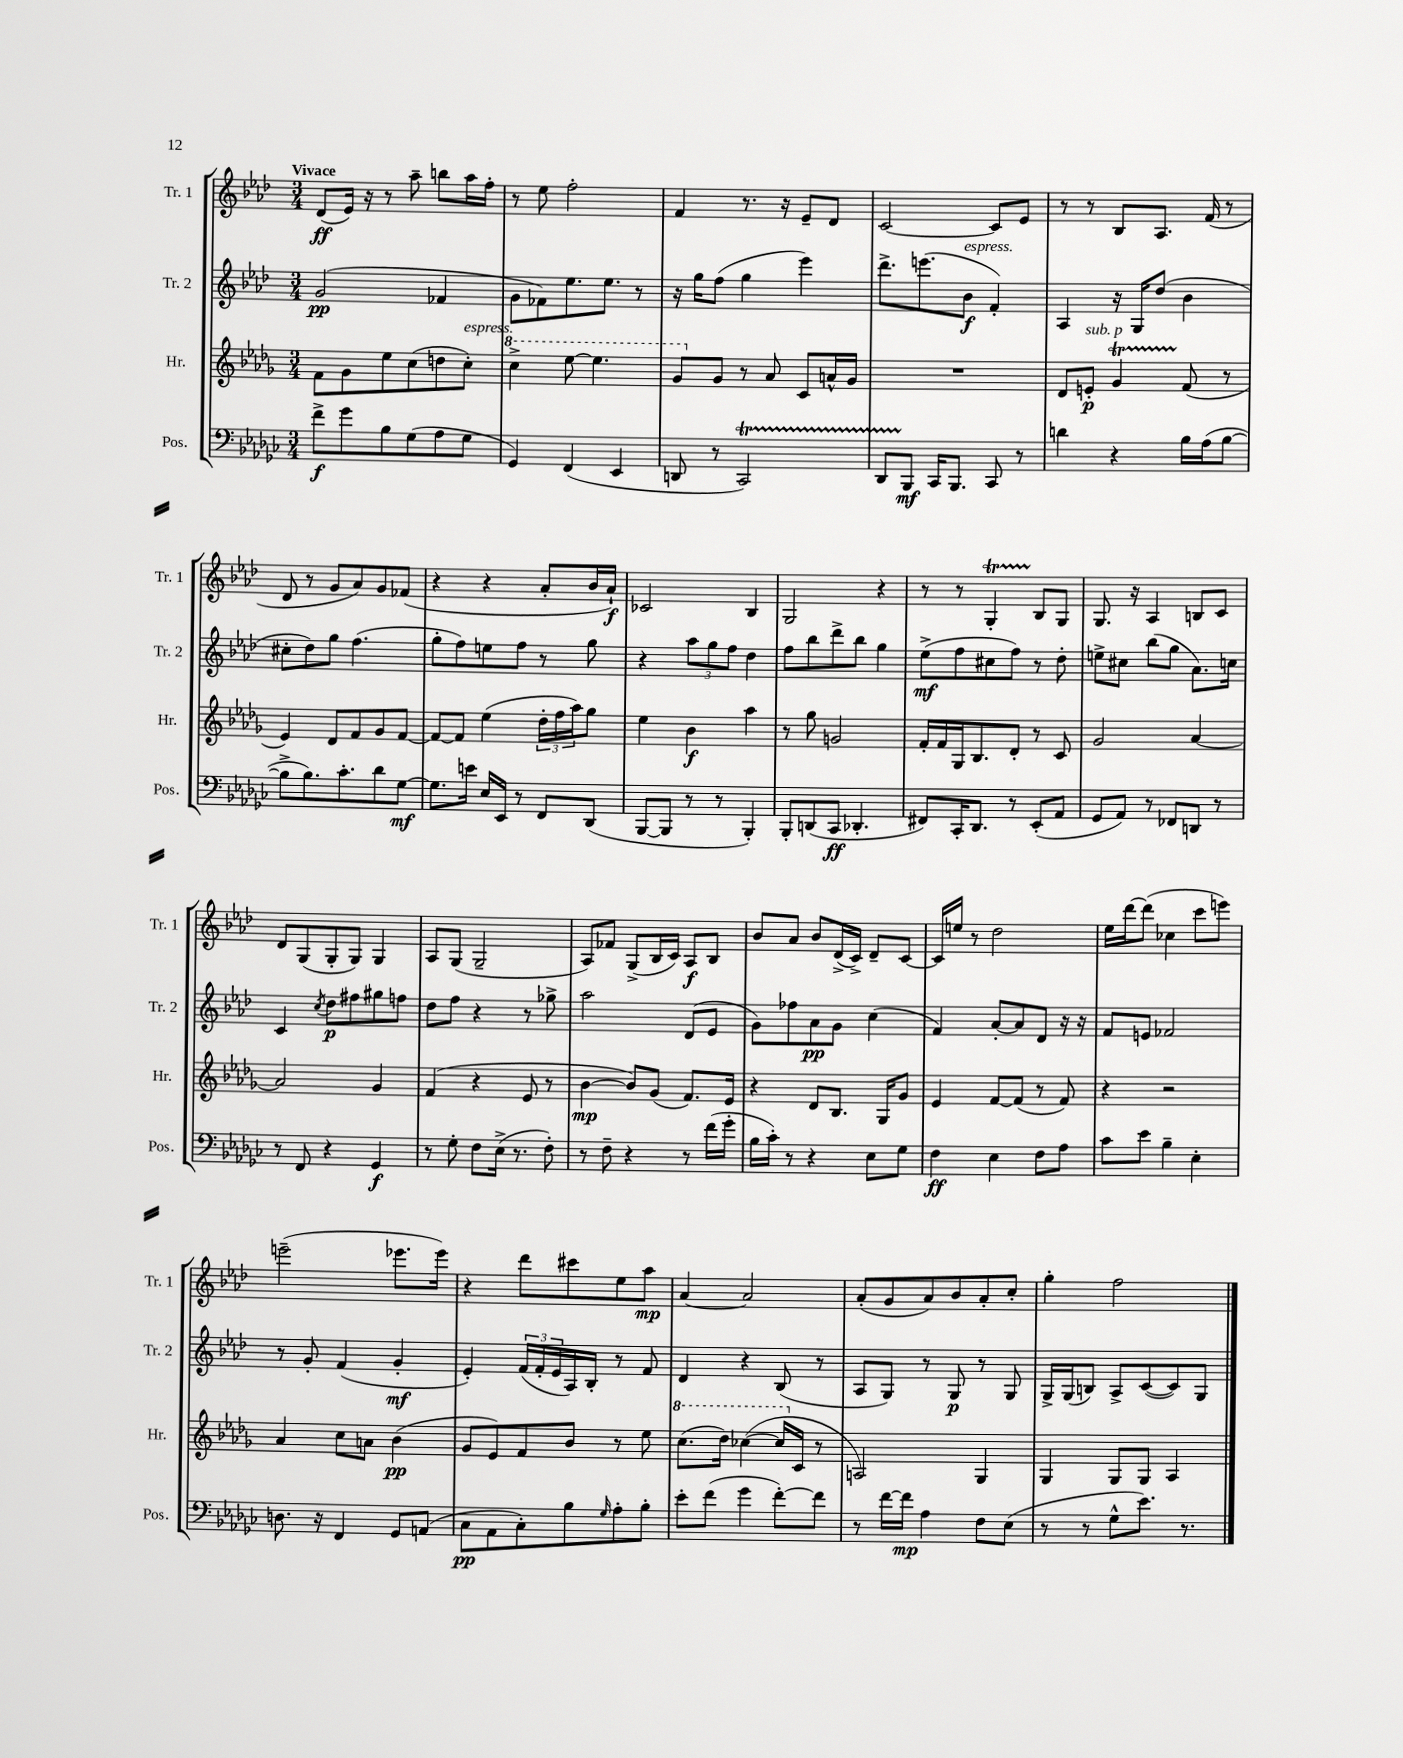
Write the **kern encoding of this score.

**kern	**dynam	**kern	**dynam	**kern	**dynam	**kern	**dynam
*part4	*part4	*part3	*part3	*part2	*part2	*part1	*part1
*staff4	*staff4	*staff3	*staff3	*staff2	*staff2	*staff1	*staff1
*I"Pos.	*	*I"Hr.	*	*I"Tr. 2	*	*I"Tr. 1	*
*I'Pos.	*	*I'Hr.	*	*I'Tr. 2	*	*I'Tr. 1	*
*clefF4	*	*clefG2	*	*clefG2	*	*clefG2	*
*k[b-e-a-d-g-c-]	*	*k[b-e-a-d-g-]	*	*k[b-e-a-d-]	*	*k[b-e-a-d-]	*
*M3/4	*	*M3/4	*	*M3/4	*	*M3/4	*
=1	=1	=1	=1	=1	=1	=1	=1
!	!	!	!	!	!	!LO:TX:a:B:t=Vivace	!
8f^\L	f	8f\L	.	(2g/	pp	(8d-/L	ff
8g-\	.	8g-\	.	.	.	16e-/Jk)	.
.	.	.	.	.	.	16r	.
8B-\	.	8ee-\	.	.	.	8r	.
(8G-\	.	(8cc\	.	.	.	8aa-~\	.
8A-\	.	8ddn\	.	4f-X/	.	8bbn\L	.
!	!	!LO:TX:a:i:t=espress.	!	!	!	!	!
8G-\J	.	8cc'\J)	.	.	.	16aa-\L	.
.	.	.	.	.	.	16ff'\JJ	.
=2	=2	=2	=2	=2	=2	=2	=2
*	*	*8va	*	*	*	*	*
4GG-/)	.	4ccc^\	.	8g\L	.	8r	.
.	.	.	.	8f-X\)	.	8ee-\	.
(4FF/	.	[8eee-\	.	8.ee-\	.	2ff'\	.
.	.	4.eee-\]	.	.	.	.	.
.	.	.	.	8.ee-\J	.	.	.
4EE-/	.	.	.	.	.	.	.
.	.	.	.	8r	.	.	.
=3	=3	=3	=3	=3	=3	=3	=3
8DDn/	.	8gg-/L	.	16r	.	4f/	.
.	.	.	.	16gg\KL	.	.	.
*	*	*X8va	*	*	*	*	*
8r	.	8g-/J	.	(8ff\J	.	.	.
2CC-T/)	.	8r	.	4gg\	.	8.r	.
.	.	8a-/	.	.	.	.	.
.	.	.	.	.	.	16r	.
.	.	8c/L	.	4eee-\)	.	8e-~/L	.
.	.	16an^^/L	.	.	.	8d-/J	.
.	.	16g-/JJ	.	.	.	.	.
=4	=4	=4	=4	=4	=4	=4	=4
8DD-TTT/L	.	2.r	.	8.ddd-^\L	.	[2c/	.
8BBB-/J	mf	.	.	.	.	.	.
.	.	.	.	(8.eeen\	.	.	.
16CC-/KL	.	.	.	.	.	.	.
8.BBB-/J	.	.	.	.	.	.	.
!	!	!	!	!LO:TX:a:i:t=espress.	!	!	!
.	.	.	.	8b-\J	f	.	.
8CC-/	.	.	.	4f'/)	.	8c/L]	.
8r	.	.	.	.	.	8e-/J	.
=5	=5	=5	=5	=5	=5	=5	=5
4dn\	.	8d-/L	.	4A-/	.	8r	.
!	!	!LO:TX:a:i:t=sub. p	!	!	!	!	!
.	.	8en'/J	p	.	.	8r	.
4r	.	4g-T/	.	16r	.	8B-/L	.
.	.	.	.	16G/KL	.	.	.
.	.	.	.	(8dd-/J	.	8.A-/J	.
16B-\LL	.	(8f/	.	4b-\	.	.	.
(16A-\J	.	.	.	.	.	(16f/	.
[8B-\J	.	8r	.	.	.	8r	.
!!LO:LB:g=z
=6	=6	=6	=6	=6	=6	=6	=6
8B-^\L]	.	4e-/)	.	8cc#X'\L	.	8d-/	.
8.B-\)	.	.	.	8dd-\)	.	8r	.
.	.	8d-/L	.	8gg\J	.	8g/L	.
8.c-'\	.	.	.	.	.	.	.
.	.	8f/	.	(4.ff\	.	8a-/)	.
8d-\	.	8g-/	.	.	.	8g/	.
[8G-\J	mf	[8f/J	.	.	.	(8f-X/J	.
=7	=7	=7	=7	=7	=7	=7	=7
8.G-\L]	.	8f/L_	.	8gg'\L	.	4r	.
.	.	8f/J]	.	8ff\)	.	.	.
16en\Jk	.	.	.	.	.	.	.
16E-/LL	.	(4ee-\	.	8een\	.	4r	.
16EE-/JJ	.	.	.	.	.	.	.
8r	.	.	.	8ff\J	.	.	.
8FF/L	.	24dd-'\LL	.	8r	.	8a-'/L	.
.	.	24ff\	.	.	.	.	.
.	.	24aa-\J)	.	.	.	.	.
(8DD-/J	.	8gg-\J	.	8gg\	.	16b-/L	.
.	.	.	.	.	.	16a-`/JJ)	f
=8	=8	=8	=8	=8	=8	=8	=8
[8BBB-/L	.	4ee-\	.	4r	.	2c-X/	.
8BBB-/J]	.	.	.	.	.	.	.
8r	.	4b-\	f	12aa-\L	.	.	.
.	.	.	.	12gg\	.	.	.
8r	.	.	.	.	.	.	.
.	.	.	.	12ff\J	.	.	.
4BBB-'/)	.	4aa-\	.	4dd-\	.	4B-/	.
=9	=9	=9	=9	=9	=9	=9	=9
8BBB-'/L	.	8r	.	8ff\L	.	2G/	.
(8DDn/	.	8gg-\	.	8bb-\	.	.	.
8CC-/J	ff	2gn/	.	8ddd-^\	.	.	.
4.DD-X'/	.	.	.	8bb-\J	.	.	.
.	.	.	.	4gg\	.	4r	.
=10	=10	=10	=10	=10	=10	=10	=10
8FF#X/L)	.	16f'/LL	.	(8ee-^\L	mf	8r	.
.	.	16f/	.	.	.	.	.
16CC-'/K	.	16G-/J	.	8ff\	.	8r	.
8.DD-/J	.	8.B-/	.	.	.	.	.
.	.	.	.	8cc#X\	.	4Gt'/	.
8r	.	8d-'/J	.	8ff\J)	.	.	.
(8EE-'/L	.	8r	.	8r	.	8B-/L	.
8AA-/J	.	8c/	.	8dd-'\	.	8G/J	.
=11	=11	=11	=11	=11	=11	=11	=11
8GG-/L	.	2g-/	.	8een^\L	.	8.G/	.
8AA-/J)	.	.	.	8cc#X\J	.	.	.
.	.	.	.	.	.	16r	.
8r	.	.	.	(8bb-\L	.	4A-/	.
8FF-X/L	.	.	.	8gg\J	.	.	.
8DDn/J	.	[4a-/	.	8.a-\L)	.	8Bn/L	.
8r	.	.	.	.	.	8c/J	.
.	.	.	.	16ccn\Jk	.	.	.
!!LO:LB:g=z
=12	=12	=12	=12	=12	=12	=12	=12
8r	.	2a-/]	.	4c/	.	8d-/L	.
8FF/	.	.	.	.	.	(8G/	.
.	.	.	.	8qcc/	.	.	.
4r	.	.	.	8dd-\L	p	8G'/	.
.	.	.	.	8ff#X\	.	8G/J)	.
4GG-/	f	4g-/	.	8gg#X\	.	4G/	.
.	.	.	.	8ffn\J	.	.	.
=13	=13	=13	=13	=13	=13	=13	=13
8r	.	(4f/	.	8dd-\L	.	8A-/L	.
8G-'\	.	.	.	8ff\J	.	(8G/J	.
8F\L	.	4r	.	4r	.	2G~/	.
(16E-^\Jk	.	.	.	.	.	.	.
8.r	.	.	.	.	.	.	.
.	.	8e-/	.	8r	.	.	.
8F'\)	.	8r	.	8gg-X^\	.	.	.
=14	=14	=14	=14	=14	=14	=14	=14
8r	.	[4b-\	mp	2aa-\	.	8A-/L)	.
8F~\	.	.	.	.	.	8f-X/J	.
4r	.	8b-/L])	.	.	.	(8G^/L	.
.	.	(8g-/J	.	.	.	16B-/L	.
.	.	.	.	.	.	16c/JJ)	.
8r	.	8.f/L)	.	(8d-/L	.	8A-/L	f
(16f\LL	.	.	.	8e-/J	.	8B-/J	.
16g-'\JJ	.	16e-/Jk	.	.	.	.	.
=15	=15	=15	=15	=15	=15	=15	=15
16B-\LL	.	4r	.	8g\L)	.	8b-/L	.
16c-'\JJ)	.	.	.	.	.	.	.
8r	.	.	.	8ff-X\	.	8a-/J	.
4r	.	8d-/L	.	8a-\	pp	8b-/L	.
.	.	8.B-/J	.	8g\J	.	(16d-^/L	.
.	.	.	.	.	.	16c^/JJ)	.
8E-\L	.	.	.	(4cc\	.	8d-~/L	.
.	.	16G-/KL	.	.	.	.	.
8G-\J	.	8g-/J	.	.	.	[8c/J	.
=16	=16	=16	=16	=16	=16	=16	=16
4F\	ff	4e-/	.	4f/)	.	16c/LL]	.
.	.	.	.	.	.	16een/JJ	.
.	.	.	.	.	.	8r	.
4E-\	.	[8f/L	.	[8a-'/L	.	2dd-\	.
.	.	(8f/J]	.	8a-/]	.	.	.
8F\L	.	8r	.	8d-/J	.	.	.
8A-\J	.	8f/)	.	16r	.	.	.
.	.	.	.	16r	.	.	.
=17	=17	=17	=17	=17	=17	=17	=17
8c-\L	.	4r	.	8f/L	.	16ee-\LL	.
.	.	.	.	.	.	[16ddd-\J	.
8e-\J	.	.	.	8en/J	.	(8ddd-\J]	.
4B-~\	.	2r	.	2f-X/	.	4cc-X\	.
4E-'\	.	.	.	.	.	8ccc\L	.
.	.	.	.	.	.	8eeen\J)	.
!!LO:LB:g=z
=18	=18	=18	=18	=18	=18	=18	=18
8.Dn\	.	4a-/	.	8r	.	(2eeen~\	.
.	.	.	.	8g'/	.	.	.
16r	.	.	.	.	.	.	.
4FF/	.	8cc\L	.	(4f/	.	.	.
.	.	8an\J	.	.	.	.	.
8GG-/L	.	(4b-\	pp	4g'/	mf	8.eee-X\L	.
(8AAn/J	.	.	.	.	.	.	.
.	.	.	.	.	.	16eee-\Jk)	.
=19	=19	=19	=19	=19	=19	=19	=19
8C-\L	pp	8g-/L	.	4e-'/)	.	4r	.
8AA-\	.	8e-/)	.	.	.	.	.
8C-'\)	.	8f/	.	(24f/LL	.	8ddd-\L	.
.	.	.	.	24f'/	.	.	.
.	.	.	.	24e-/	.	.	.
8B-\	.	8b-/J	.	16A-/)	.	8ccc#X\	.
.	.	.	.	16B-'/JJ	.	.	.
16qqG-/	.	.	.	.	.	.	.
8A-'\	.	8r	.	8r	.	8ee-\	.
8B-'\J	.	8ee-\	.	8f/	.	8aa-\J	mp
=20	=20	=20	=20	=20	=20	=20	=20
*	*	*8va	*	*	*	*	*
8e-'\L	.	(8.ccc\L	.	4d-/	.	[4a-/	.
(8f\J	.	.	.	.	.	.	.
.	.	16ddd-\Jk)	.	.	.	.	.
4g-\	.	([4ccc-X\	.	4r	.	2a-/]	.
[8f'\L)	.	16ccc-/LL]	.	(8B-/	.	.	.
*	*	*X8va	*	*	*	*	*
.	.	16c/JJ	.	.	.	.	.
8f\J]	.	8r	.	8r	.	.	.
=21	=21	=21	=21	=21	=21	=21	=21
8r	.	2An/)	.	8A-/L	.	(8a-'/L	.
[16f\LL	.	.	.	8G/J)	.	8g/	.
16f\JJ]	mp	.	.	.	.	.	.
4A-\	.	.	.	8r	.	8a-/)	.
.	.	.	.	8G/	p	8b-/	.
8F\L	.	4G-/	.	8r	.	8a-'/	.
(8E-\J	.	.	.	8G/	.	8cc'/J	.
=22	=22	=22	=22	=22	=22	=22	=22
8r	.	4G-/	.	16G^/LL	.	4gg'\	.
.	.	.	.	(16G/J	.	.	.
8r	.	.	.	8Bn/J)	.	.	.
8G-^^\L	.	8G-/L	.	8A-^/L	.	2ff\	.
8.e-\J)	.	8G-/J	.	([8c/	.	.	.
.	.	4A-/	.	8c/])	.	.	.
8.r	.	.	.	.	.	.	.
.	.	.	.	8G/J	.	.	.
==	==	==	==	==	==	==	==
*-	*-	*-	*-	*-	*-	*-	*-
